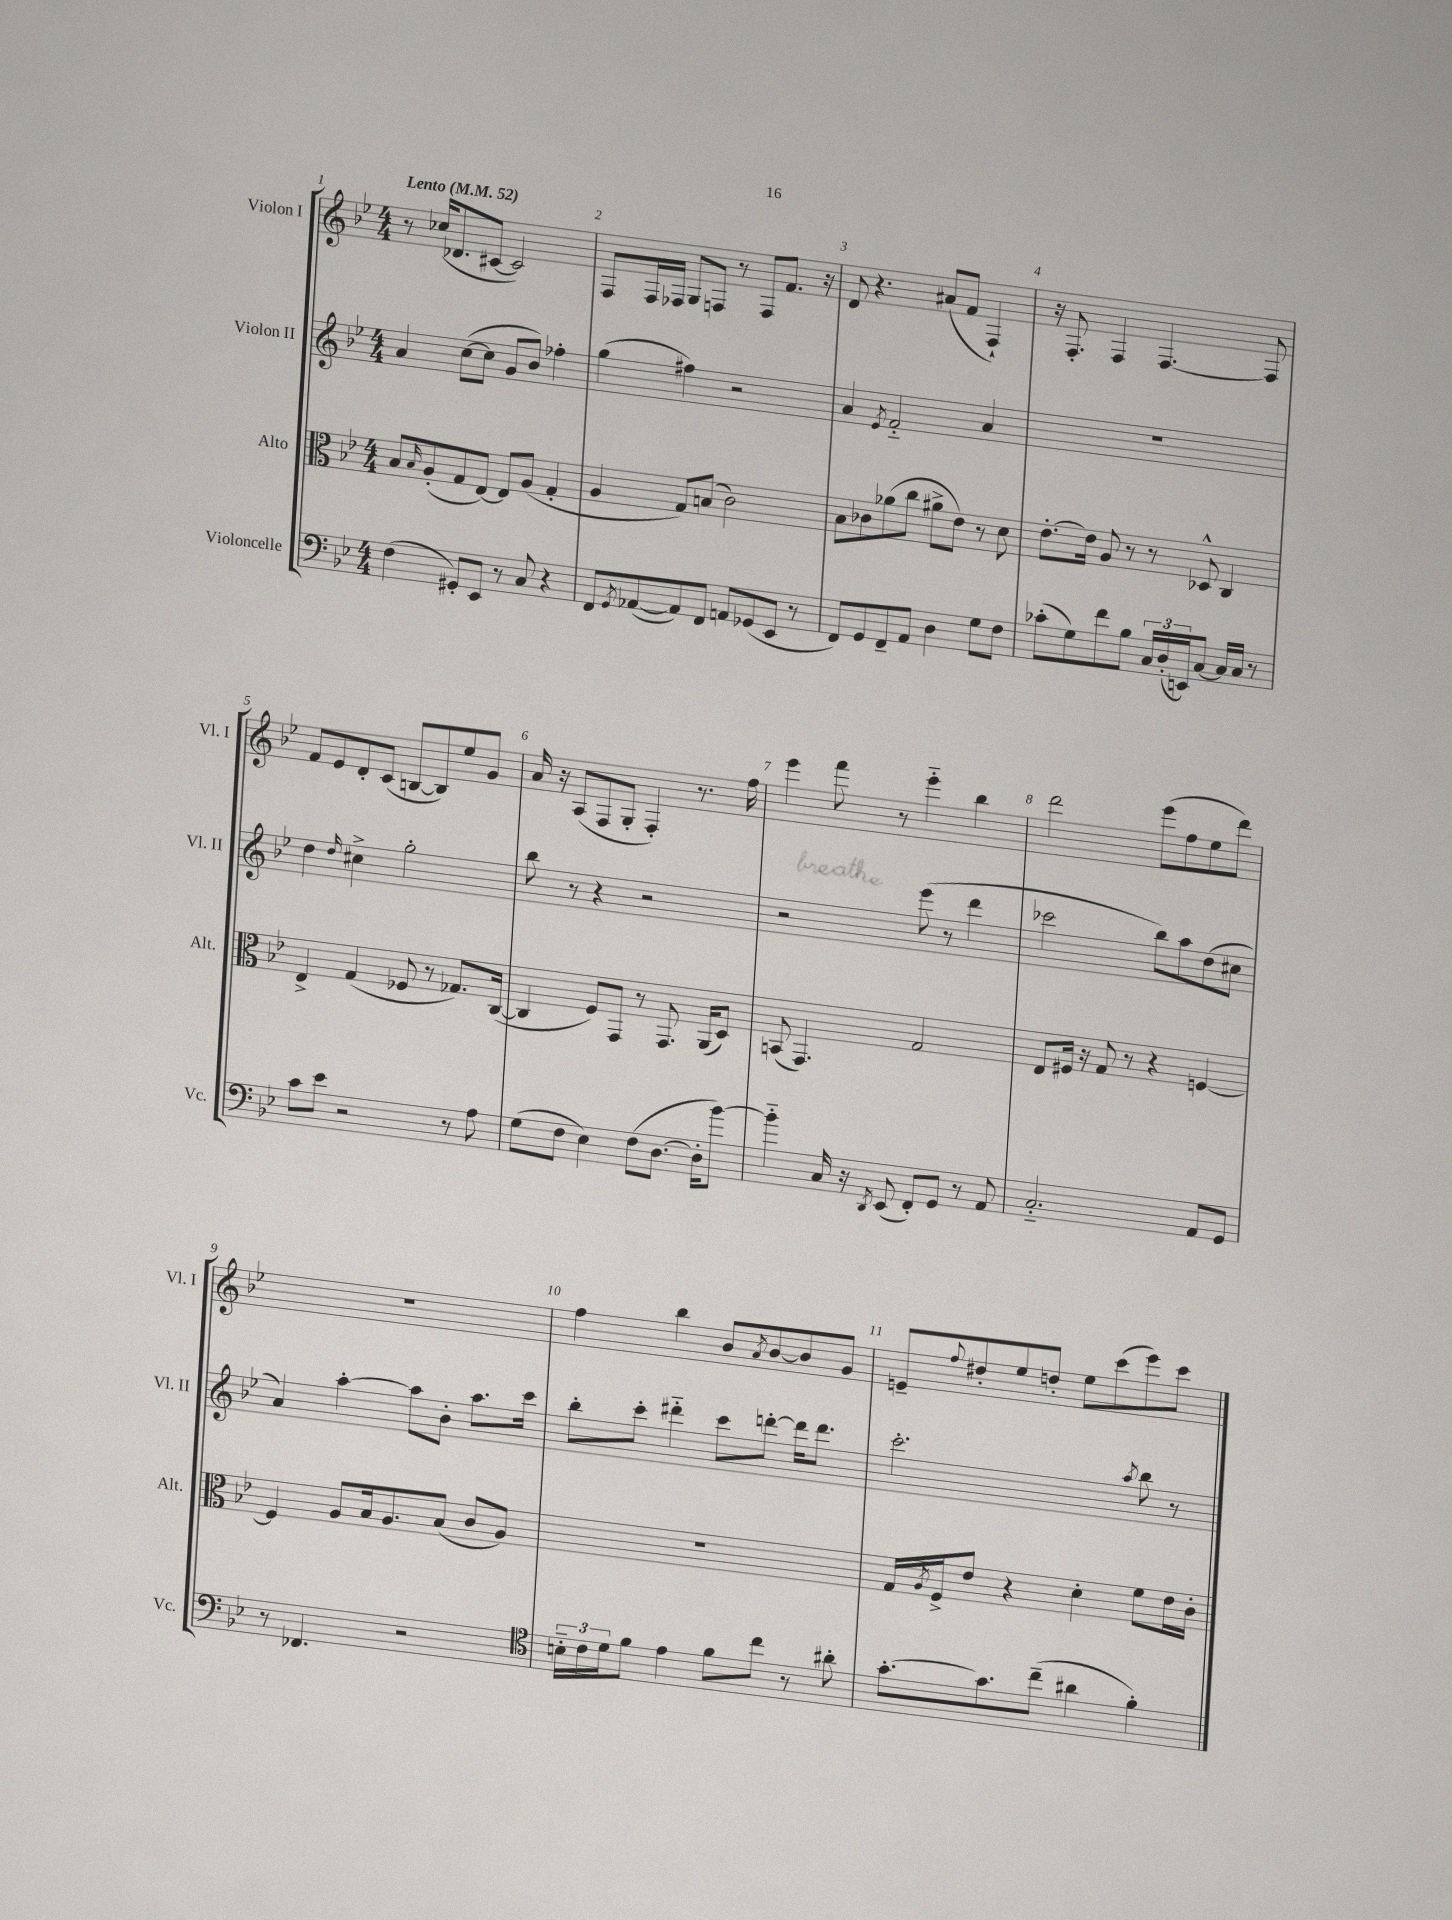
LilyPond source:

<<
\new StaffGroup <<
\new Staff = "s0" \with { instrumentName = "Violon I" shortInstrumentName = "Vl. I" } {
    \clef treble \key bes \major \numericTimeSignature \time 4/4 \tempo "Lento" 4 = 52
    r8 ces''16( des'8. cis'8~ cis'2) |
    f8 f16 fes16 g8 f8 r8 f8 f'8. r16 |
    d'8 r4. ais'8( f'8 f4-!) |
    r16 f8.-. f4 f4.~ f8 |
    f'8 ees'8 d'8-. c'8( b8~ b8) ees''8 g'8 |
    a'16 r16 a8( f8 g8-. f4-.) r8. f''16 |
    ees'''4 f'''8 r8 ees'''4-_ bes''4 |
    d'''2 ees'''8( f''8 ees''8 d'''8) |
    R1 |
    f''4 bes''4 bes'8 \acciaccatura { a'8 } bes'8~ bes'8 g'8 |
    e'8-- \appoggiatura { f''8 } dis''8-. ees''8 d''8-. ees''8 c'''8( ees'''8) c'''8 \bar "|." |
}
\new Staff = "s1" \with { instrumentName = "Violon II" shortInstrumentName = "Vl. II" } {
    \clef treble \key bes \major \numericTimeSignature \time 4/4
    a'4 c''8~( c''8 g'8 bes'8) fes''4-. |
    g''4( fis''4) r2 |
    a'4 \acciaccatura { ees'8 } f'2-_ a'4 |
    R1 |
    d''4 \grace { d''16 } cis''4-> g''2-. |
    bes''8 r8 r4 r2 |
    r2 ees'''8( r8 d'''4 |
    ces'''2 bes''8) a''8 d''8( cis''8 |
    a'4) a''4~-. a''8 bes'8-. a''8. c'''16 |
    bes''8-. c'''8-. dis'''4-_ c'''8 d'''8~-. d'''16 d'''8. |
    c'''2.-. \acciaccatura { a''8 } bes''8 r8 \bar "|." |
}
\new Staff = "s2" \with { instrumentName = "Alto" shortInstrumentName = "Alt." } {
    \clef alto \key bes \major \numericTimeSignature \time 4/4
    bes8 \grace { bes16 } a8-.( g8 ees8~) ees8 a8( g4-. |
    a4 g8) b8( c'2) |
    bes8 ces'8 aes'8( c''8 ais'8-> ees'8) r8 d'8 |
    ees'8.~-. ees'16 a8 r8 r8 des8-^ c4 |
    ees4-> g4( fes8 r8 ges8.) c16~( |
    c4 f8) g,8 r8 g,8. a,16( d8) |
    b,8( g,4.) g2 |
    ees8 fis16 r16 g8 r8 r4 f4~ |
    f4 a8 bes16 a8. bes8( c'8 a8) |
    R1 |
    g16 \acciaccatura { a8 } f16-> ees'8 r4 d'4-. f'8 ees'16 c'16-. \bar "|." |
}
\new Staff = "s3" \with { instrumentName = "Violoncelle" shortInstrumentName = "Vc." } {
    \clef bass \key bes \major \numericTimeSignature \time 4/4
    f4( gis,8-.) ees,8 r8 c8 r4 |
    f,8 \acciaccatura { g,8 } aes,8~( aes,8) f,8 a,8 ges,8( ees,8 r8 |
    f,8) g,8 f,8-- a,8 d4 g8 f8 |
    ces'8-.( g8) f'8 bes8 \tuplet 3/2 { c16 d16-.( e,16) } c8~ c16 c16 r8 |
    c'8 ees'8 r2 r8 a8 |
    g8( f8 ees4) f8( d8.~ d16-. bes'8~) |
    bes'4-_ c16 r16 \acciaccatura { d,8 } ees,8( f,8-.) g,8 r8 a,8 |
    c2.-_ a,8 g,8 |
    r8 fes,4. r2 |
    \clef tenor \tuplet 3/2 { b16-_ c'16 d'16 } f'8 ees'4 f'8 c''8 r8 ais'8-. |
    g'8.~-. g'8. c''8--( ais'4 f'4-.) \bar "|." |
}
>>
>>
\layout { \context { \Score \override BarNumber.break-visibility = ##(#f #t #t) barNumberVisibility = #all-bar-numbers-visible } }
